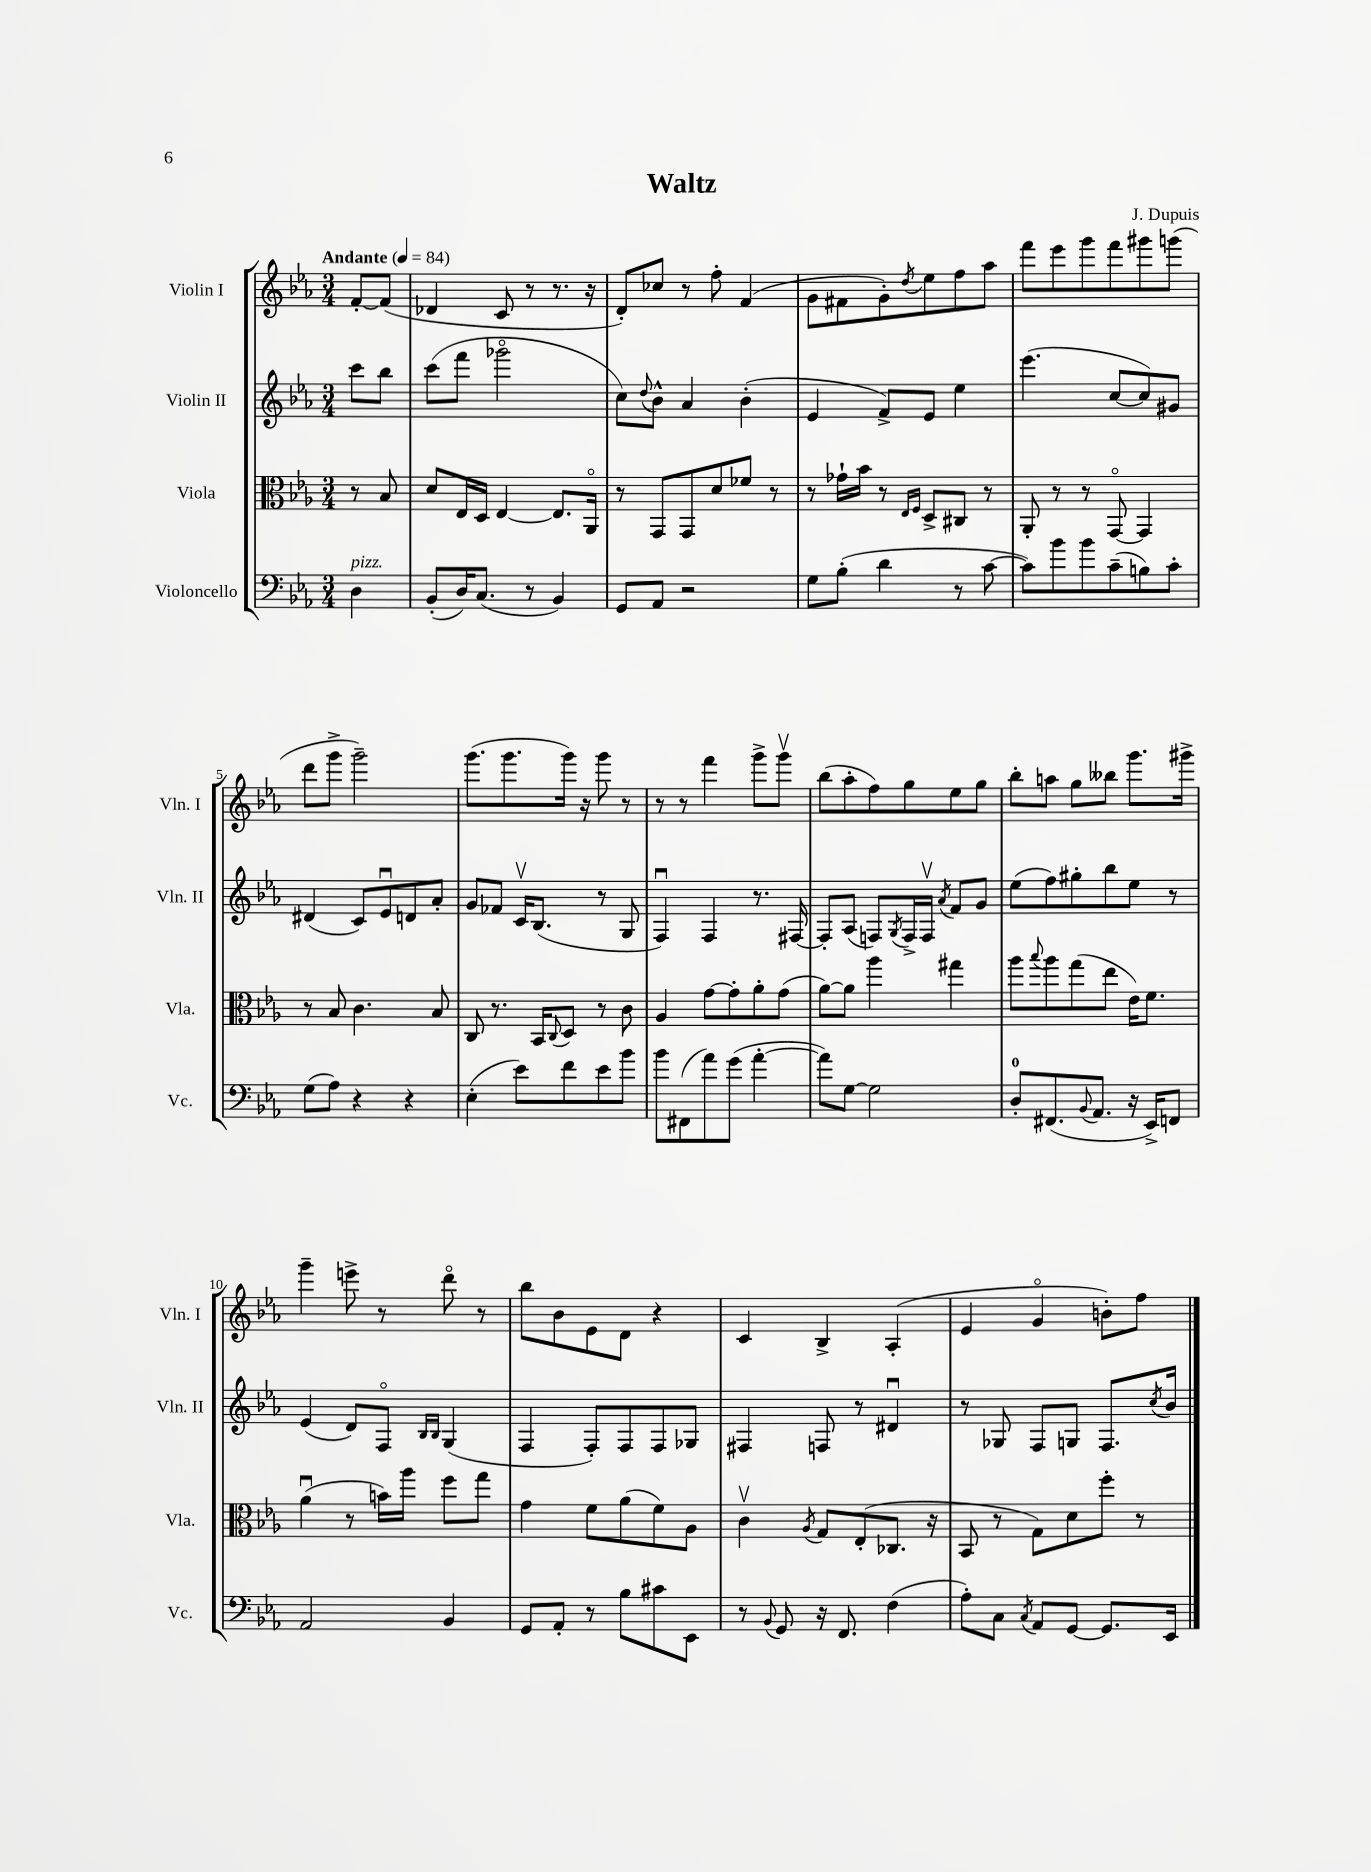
\header { title = "Waltz" composer = "J. Dupuis" }
<<
\new StaffGroup <<
\new Staff = "s0" \with { instrumentName = "Violin I" shortInstrumentName = "Vln. I" } {
    \clef treble \key ees \major \numericTimeSignature \time 3/4 \partial 4 \tempo "Andante" 4 = 84
    f'8~-. f'8( |
    des'4 c'8 r8 r8. r16 |
    d'8-.) ces''8 r8 f''8-. f'4( |
    g'8 fis'8 g'8-.) \acciaccatura { d''8 } ees''8 f''8 aes''8 |
    f'''8 ees'''8 g'''8 f'''8 gis'''8 g'''8( |
    d'''8 g'''8-> g'''2--) |
    g'''8.( g'''8. g'''16) r16 g'''8 r8 |
    r8 r8 f'''4 g'''8-> g'''8\upbow |
    bes''8( aes''8-. f''8) g''8 ees''8 g''8 |
    bes''8-. a''8 g''8 beses''8 g'''8. gis'''16-> |
    g'''4-- e'''8-> r8 d'''8\flageolet r8 |
    bes''8 bes'8 ees'8 d'8 r4 |
    c'4 bes4-> aes4-.( |
    ees'4 g'4\flageolet b'8-.) f''8 \bar "|." |
}
\new Staff = "s1" \with { instrumentName = "Violin II" shortInstrumentName = "Vln. II" } {
    \clef treble \key ees \major \numericTimeSignature \time 3/4 \partial 4
    c'''8 bes''8 |
    c'''8( f'''8 ges'''2\flageolet |
    c''8) \appoggiatura { d''8 } bes'8-^ aes'4 bes'4-.( |
    ees'4 f'8->) ees'8 ees''4 |
    ees'''4.( c''8~ c''8) gis'8 |
    dis'4( c'8) ees'8\downbow d'8 aes'8-. |
    g'8 fes'8 c'16\upbow bes8.( r8 g8 |
    f4\downbow) f4 r8. fis16~ |
    fis8-. aes8( f8) \acciaccatura { g8 } f16-> f16\upbow \acciaccatura { aes'8 } f'8 g'8 |
    ees''8( f''8) gis''8-. bes''8 ees''8 r8 |
    ees'4( d'8) f8\flageolet \grace { bes16 bes16 } g4( |
    f4 f8-.) f8 f8 ges8 |
    fis4 f8 r8 dis'4\downbow |
    r8 ges8 f8 g8 f8. \acciaccatura { c''8 } bes'16 \bar "|." |
}
\new Staff = "s2" \with { instrumentName = "Viola" shortInstrumentName = "Vla." } {
    \clef alto \key ees \major \numericTimeSignature \time 3/4 \partial 4
    r8 bes8 |
    d'8 ees16 d16 ees4~ ees8. aes,16\flageolet |
    r8 g,8 g,8 d'8 fes'8 r8 |
    r8 ges'16-! bes'16 r8 \grace { ees16 f16 } d8-> cis8 r8 |
    aes,8-. r8 r8 g,8~\flageolet g,4 |
    r8 bes8 c'4. bes8 |
    c8 r8. bes,16 \appoggiatura { c8 } d8 r8 c'8 |
    aes4 g'8~ g'8-. aes'8-. g'8( |
    aes'8~) aes'8 aes''4 gis''4 |
    aes''8 \appoggiatura { bes''8 } aes''8 g''8( ees''8 ees'16) f'8. |
    aes'4\downbow( r8 b'16) aes''16 f''8 g''8 |
    g'4 f'8 aes'8( f'8) aes8 |
    c'4\upbow \acciaccatura { aes8 } g8 ees8-.( ces8. r16 |
    bes,8 r8 g8) d'8 f''8-. r8 \bar "|." |
}
\new Staff = "s3" \with { instrumentName = "Violoncello" shortInstrumentName = "Vc." } {
    \clef bass \key ees \major \numericTimeSignature \time 3/4 \partial 4
    d4^\markup { \italic "pizz." } |
    bes,8-.( d16) c8.( r8 bes,4) |
    g,8 aes,8 r2 |
    g8 bes8-.( d'4 r8 c'8~ |
    c'8) bes'8 bes'8 c'8--( b8) c'8-. |
    g8( aes8) r4 r4 |
    ees4-.( ees'8) f'8 ees'8 bes'8 |
    bes'8 fis,8( aes'8) g'8( aes'4~-. |
    aes'8) g8~ g2 |
    d8-0-. fis,8.( \appoggiatura { bes,8 } aes,8. r16 ees,16->) f,8 |
    aes,2 bes,4 |
    g,8 aes,8-. r8 bes8 cis'8 ees,8 |
    r8 \appoggiatura { bes,8 } g,8 r16 f,8. f4( |
    aes8-.) c8 \acciaccatura { c8 } aes,8 g,8~ g,8. ees,16 \bar "|." |
}
>>
>>
